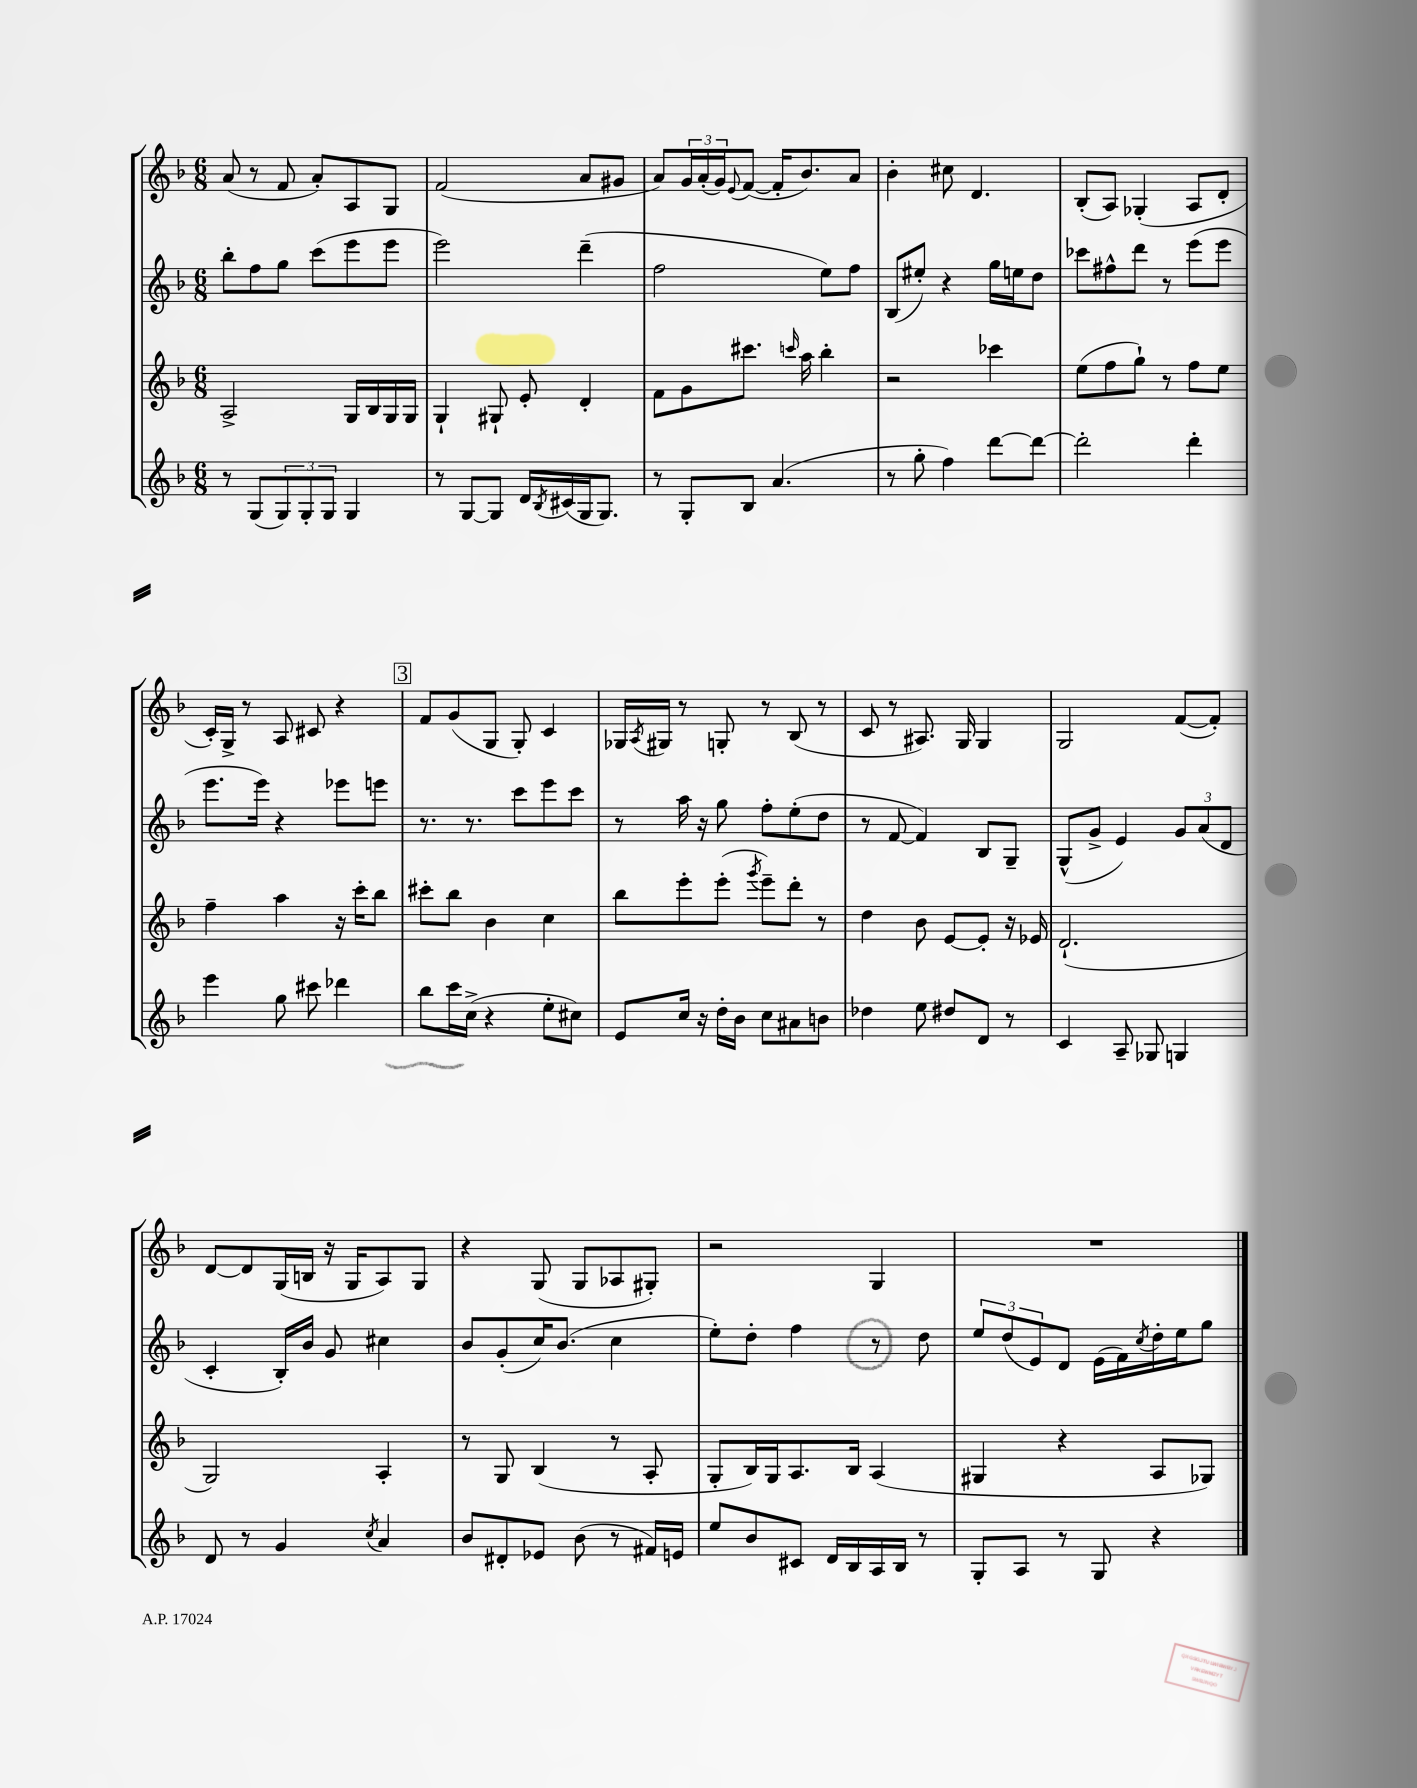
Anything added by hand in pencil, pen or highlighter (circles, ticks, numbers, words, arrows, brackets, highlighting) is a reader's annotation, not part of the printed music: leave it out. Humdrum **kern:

**kern	**kern	**kern	**kern
*part4	*part3	*part2	*part1
*staff4	*staff3	*staff2	*staff1
*clefG2	*clefG2	*clefG2	*clefG2
*k[b-]	*k[b-]	*k[b-]	*k[b-]
*M6/8	*M6/8	*M6/8	*M6/8
=114	=114	=114	=114
8r	2A^/	8bb-'\L	(8a/
(8G/L	.	8ff\	8r
12G/)	.	8gg\J	8f/
12G'/	.	.	.
.	.	(8ccc\L	8a'/L)
12G/J	.	.	.
4G/	16G/LL	8eee\	8A/
.	16B-/	.	.
.	16G/	8eee\J	8G/J
.	16G/JJ	.	.
=115	=115	=115	=115
8r	4G`/	2eee\)	(2f/
[8G/L	.	.	.
8G/J]	8G#X`/	.	.
16d/LL	8e'/	.	.
8qB-/	.	.	.
(16c#X/	.	.	.
16G/J	4d'/	(4ddd~\	8a/L
8.G/J)	.	.	.
.	.	.	8g#X/J
=116	=116	=116	=116
8r	8f\L	2ff\	8a/L)
8G'/L	8g\	.	24g/L
.	.	.	(24a'/
.	.	.	24g/J)
.	.	.	8qqe/
8B-/J	8.ccc#X\J	.	([8f/J
(4.a/	.	.	16f'/KL]
.	16qqcccn/	.	.
.	16aa\	.	8.b-/)
.	4bb-'\	8ee\L)	.
.	.	8ff\J	8a/J
=117	=117	=117	=117
8r	2r	(8B-/L	4b-'\
8gg'\	.	8ee#X'/J)	.
4ff\)	.	4r	8cc#X\
.	.	.	4.d/
[8ddd\L	4ccc-X\	16gg\LL	.
.	.	16een\J	.
8ddd\J_	.	8dd\J	.
=118	=118	=118	=118
2ddd'\]	(8ee\L	8ccc-X\L	(8B-'/L
.	8ff\	8ff#X^^\	8A/J)
.	8gg`\J)	8ddd\J	(4G-X'/
.	8r	8r	.
4ddd'\	8ff\L	(8eee\L	8A/L
.	8ee\J	8eee\J	8d'/J
!!LO:LB:g=z
=119	=119	=119	=119
4eee\	4ff~\	8.eee\L	16c'/LL)
.	.	.	16G^/JJ
.	.	.	8r
.	.	16eee\Jk)	.
8gg\	4aa\	4r	8A/
8ccc#X\	.	.	8c#X/
4ddd-X\	16r	8eee-X\L	4r
.	16ccc'\KL	.	.
.	8bb-\J	8eeen\J	.
!!LO:REH:place=s1:t=3
=120	=120	=120	=120
8bb-\L	8ccc#X'\L	8.r	8f/L
16ccc\L	8bb-\J	.	(8g/
(16cc^\JJ	.	8.r	.
4r	4b-\	.	8G/J
.	.	8ccc\L	8G'/)
8ee'\L	4cc\	8eee\	4c/
8cc#X\J)	.	8ccc\J	.
=121	=121	=121	=121
8e/L	8bb-\L	8r	16G-X/LL
.	.	.	8qA/
.	.	.	16G#X/JJ
16cc/Jk	8eee'\	16aa\	8r
16r	.	16r	.
16dd'\LL	(8eee'\J	8gg\	8Gn'/
16b-\JJ	.	.	.
.	8qggg/	.	.
8cc\L	8eee~\L)	8ff'\L	8r
8a#X\	8ddd'\J	(8ee'\	(8B-/
8bn\J	8r	8dd\J	8r
=122	=122	=122	=122
4dd-X\	4dd\	8r	8c/
.	.	[8f/	8r
8ee\	8b-\	4f/])	8.A#X/)
8dd#X/L	[8e/L	.	.
.	.	.	16G/
8d/J	8e'/J]	8B-/L	4G/
8r	16r	8G~/J	.
.	16e-X/	.	.
=123	=123	=123	=123
4c/	(2.d`/	(8G^^/L	2G/
.	.	8g^/J	.
8A~/	.	4e/)	.
8G-X/	.	.	.
4Gn/	.	12g/L	([8f/L
.	.	(12a/	.
.	.	.	8f'/J])
.	.	12d/J	.
!!LO:LB:g=z
=124	=124	=124	=124
8d/	2G/)	4c'/	[8d/L
8r	.	.	8d/]
4g/	.	16B-'/LL)	(16G/L
.	.	16b-/JJ	16Bn/JJ
.	.	8g/	16r
.	.	.	16G/KL
8qcc/	.	.	.
4a/	4A'/	4cc#X\	8A/)
.	.	.	8G/J
=125	=125	=125	=125
8b-/L	8r	8b-/L	4r
8d#X'/	8G/	(8g'/	.
8e-X/J	(4B-/	16cc/K)	(8G/
.	.	(8.b-/J	.
(8b-\	.	.	8G/L
8r	8r	4cc\	8A-X/
16f#X/LL)	8A'/	.	8G#X'/J)
16en/JJ	.	.	.
=126	=126	=126	=126
8ee/L	8G'/L	8ee'\L)	2r
8b-/	16B-/L)	8dd'\J	.
.	16G/J	.	.
8c#X/J	8.A/	4ff\	.
16d/LL	.	.	.
16B-/	16B-/Jk	.	.
16A/	(4A/	8r	4G/
16B-/JJ	.	.	.
8r	.	8dd\	.
=127	=127	=127	=127
8G'/L	4G#X/	12ee/L	2.r
.	.	(12dd/	.
8A/J	.	.	.
.	.	12e/)	.
8r	4r	8d/J	.
8G/	.	(16e\LL	.
.	.	16f\)	.
.	.	8qcc/	.
4r	8A/L	16dd'\	.
.	.	16ee\J	.
.	8G-X/J)	8gg\J	.
==	==	==	==
*-	*-	*-	*-
